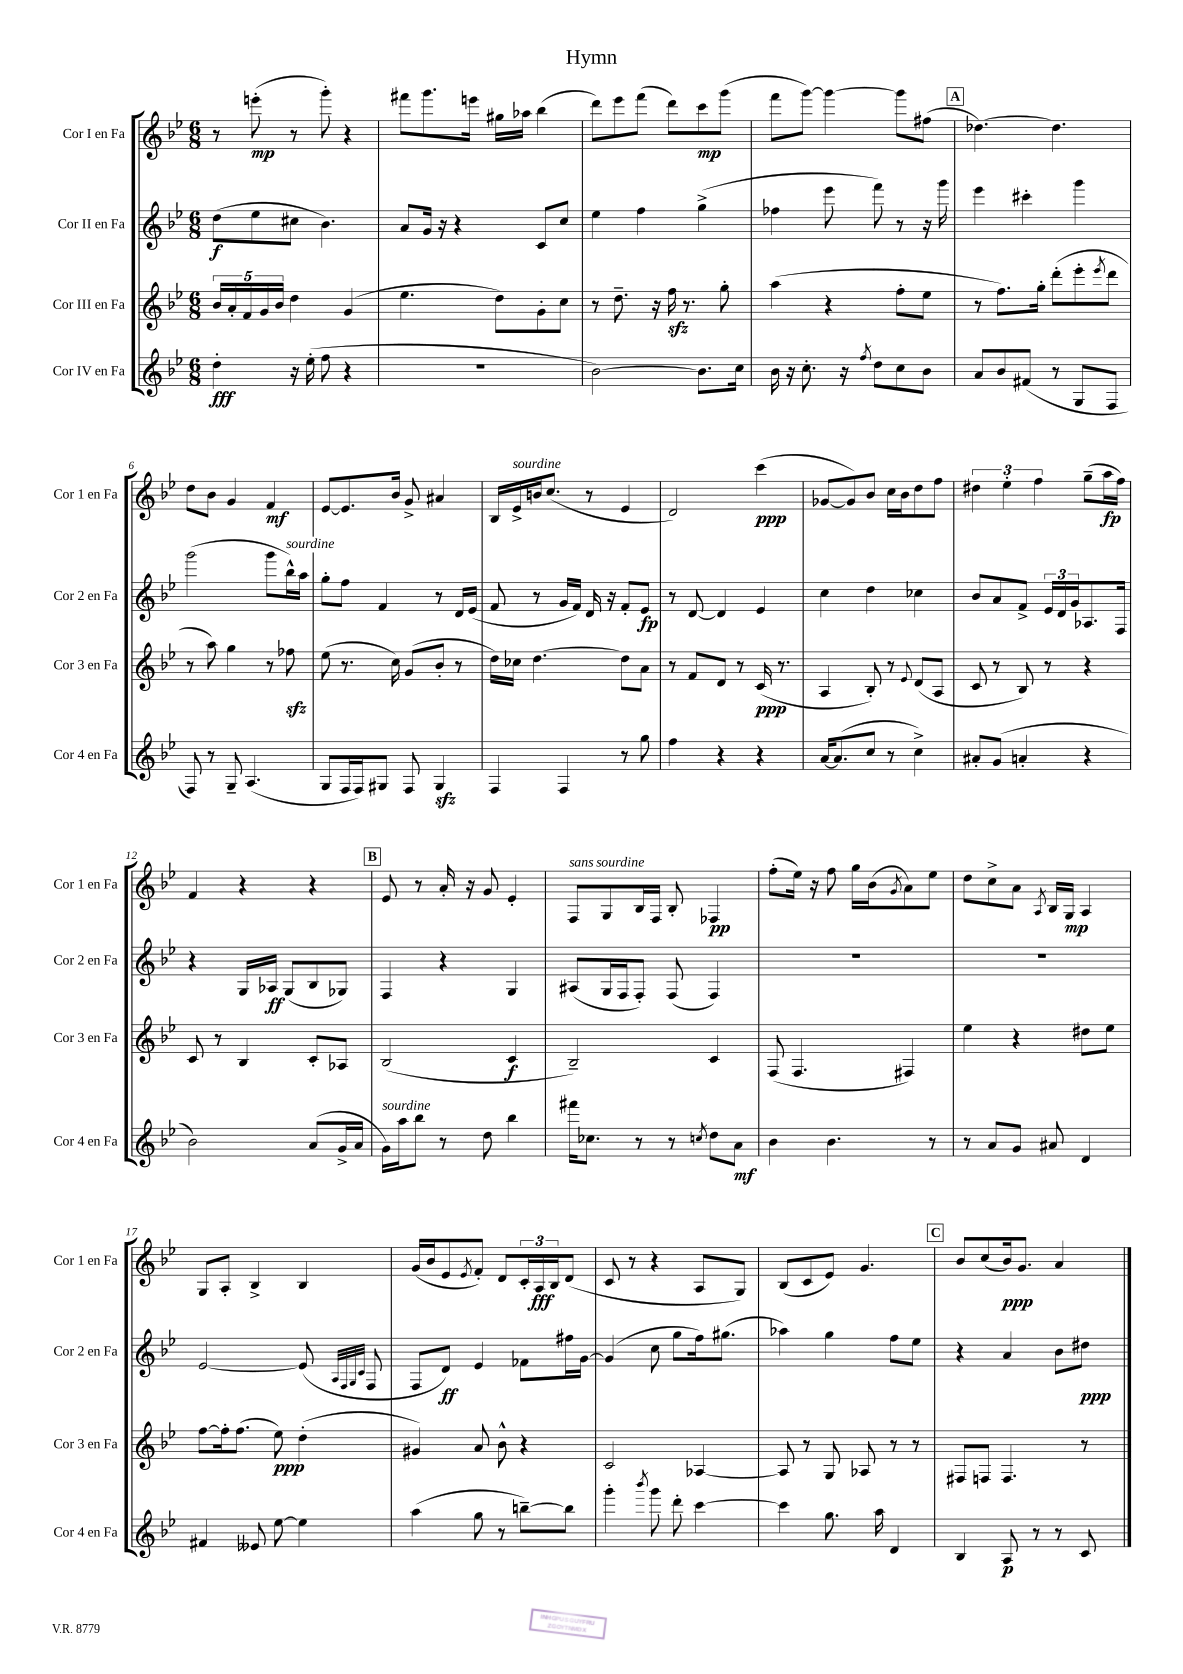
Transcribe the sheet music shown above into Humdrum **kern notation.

**kern	**kern	**kern	**kern
*staff4	*staff3	*staff2	*staff1
*clefG2	*clefG2	*clefG2	*clefG2
*k[b-e-]	*k[b-e-]	*k[b-e-]	*k[b-e-]
*M6/8	*M6/8	*M6/8	*M6/8
4dd'\	20b-/LL	(8dd\L	8r
.	20a'/	.	.
.	20f/	.	.
.	.	8ee-\	(8eee'\
.	20g/	.	.
.	20b-/JJ	.	.
16r	4dd\	8cc#\J	8r
(16ee-'\	.	.	.
8ff\	.	4.b-\)	8ggg'\)
4r	(4g/	.	4r
=	=	=	=
2.r	4.ee-\	8a/L	8fff#\L
.	.	16g/Jk	8.ggg\
.	.	16r	.
.	.	4r	.
.	.	.	16eee\Jk
.	8dd\L)	.	16gg#\LL
.	.	.	16aa-\JJ
.	8g'\	8c/L	(4bb-\
.	8cc\J	8cc/J	.
=	=	=	=
[2b-\)	8r	4ee-\	8ddd\L)
.	8.dd~\	.	8eee-\
.	.	4ff\	(8fff\J
.	16r	.	.
.	16ff\	.	8ddd\L)
.	8.r	.	.
8.b-\]L	.	(4gg^\	8ccc\
.	8gg'\	.	(8ggg\J
16cc\Jk	.	.	.
=	=	=	=
16b-\	(4aa\	4ff-\	8fff\L
16r	.	.	.
8.cc'\	.	.	[8ggg\J)
.	4r	8eee-\	4ggg\_
16r	.	.	.
8qff/	.	.	.
8dd\L	.	8fff\)	.
8cc\	8ff'\L	8r	8ggg\]L
8b-\J	8ee-\J	16r	(8ff#\J
.	.	16ggg\	.
=	=	=	=
8a/L	8r	4eee-\	[4.dd-\)
8b-/	8.ff\L)	.	.
(8f#/J	.	4ccc#'\	.
.	16gg'\Jk	.	.
8r	(8ddd'\L	.	4.dd-\]
8G/L	8eee-'\	4ggg\	.
.	8qeee-/	.	.
8F/J	8ddd\J	.	.
=	=	=	=
8F/)	8r	(2ggg\	8dd\L
8r	8aa\)	.	8b-\J
8G~/	4gg\	.	4g/
(4.A/	.	.	.
.	8r	8ggg\L	4f/
.	8ff-\	16bb-^^\L)	.
.	.	16aa\JJ	.
=	=	=	=
8G/L	(8ee-\	8gg'\L	[8e-/L
16F/L	8.r	8ff\J	8.e-/]
16F/J)	.	.	.
8G#/J	.	4f/	.
.	16cc\)	.	16b-/Jk
8F/	(8g/L	.	8g^/
4G#/	8b-'/J	8r	4a#/
.	8r	16d/LL	.
.	.	(16e-/JJ	.
=	=	=	=
4F/	16dd\LL)	8f/	16B-/LL
.	16cc-\JJ	.	16e-^/
.	[4.dd\	8r	16b/J
.	.	.	(8.cc/J
4F/	.	16g/LL	.
.	.	16f/JJ)	.
.	.	16d/	8r
.	.	16r	.
8r	8dd\]L	8f'/L	4e-/
8gg\	8a\J	8e-/J	.
=	=	=	=
4ff\	8r	8r	2d/)
.	8f/L	[8d/	.
4r	8d/J	4d/]	.
.	8r	.	.
4r	(16c/	4e-/	(4ccc\
.	8.r	.	.
=	=	=	=
[16a/LK	4A/	4cc\	[8g-/L
(8.a/]	.	.	.
.	.	.	8g-/])
8cc/J	8B-'/)	4dd\	8b-/J
8r	8r	.	16cc\LL
.	.	.	16b-\J
.	8qqe-/	.	.
4cc^\)	(8d/L	4cc-\	8dd\
.	8A/J	.	8ff\J
=	=	=	=
8a#'/L	8c/	8b-/L	6dd#\
(8g/J	8r	8a/	.
.	.	.	6ee-'\
4a'/	8B-/)	8f^/J	.
.	.	.	6ff\
.	8r	24e-/LL	.
.	.	24d/	.
.	.	24g/J	.
4r	4r	8.A-/	(8gg~\L
.	.	.	16aa\L
.	.	16F/Jk	16ff\JJ)
=	=	=	=
2b-\)	8c/	4r	4f/
.	8r	.	.
.	4B-/	16G/LL	4r
.	.	16A-/JJ	.
.	.	(8G/L	.
(8a/L	8c'/L	8B-/	4r
16g^/L	8A-/J	8G-/J)	.
16a/JJ	.	.	.
=	=	=	=
16g\LL)	(2B-/	4F/	8e-/
16aa\J	.	.	.
8bb-\J	.	.	8r
8r	.	4r	16a'/
.	.	.	16r
8dd\	.	.	8g/
4bb-\	4c/	4G/	4e-'/
=	=	=	=
16fff#\LK	2B-~/)	(8A#/L	8F/L
8.cc-\J	.	.	.
.	.	16G/L	8G/
.	.	16F/J	.
8r	.	8F'/J)	16B-/L
.	.	.	16F/JJ
8r	.	(8F/	8B-'/
8qcc/	.	.	.
8dd\L	4c/	4F/)	4F-/
8a\J	.	.	.
=	=	=	=
4b-\	(8F/	2.r	(8ff'\L
.	4.F/	.	16ee-\Jk)
.	.	.	16r
4.b-\	.	.	8ff\
.	.	.	16gg\LL
.	.	.	(16b-\J
.	.	.	8qg/
.	4F#/)	.	8a\)
8r	.	.	8ee-\J
=	=	=	=
8r	4ee-\	2.r	8dd\L
8a/L	.	.	8cc^\
8g/J	4r	.	8a\J
.	.	.	8qA/
8a#/	.	.	16B-/LL
.	.	.	16G/JJ
4d/	8dd#\L	.	4A/
.	8ee-\J	.	.
=	=	=	=
4f#/	[8ff\L	[2e-/	8G/L
.	16ff'\]k	.	8A'/J
.	(8.ff\J	.	.
8e--/	.	.	4B-^/
[8ee-\	8ee-\)	.	.
4ee-\]	(4dd'\	(8e-/]	4B-/
.	.	32qqA/LLL	.
.	.	32qqF/	.
.	.	32qqG/	.
.	.	32qqc/JJJ	.
.	.	8F/	.
=	=	=	=
(4aa\	4g#/)	8F/L	(16g/LL
.	.	.	16b-/J
.	.	8d/J)	8e-/
.	.	.	8qe-/
8gg\	8a/	4e-/	8f'/J)
8r	8b-^^\	.	8d/L
[8bb~\L)	4r	8f-\L	24c'/L
.	.	.	24A/
.	.	.	24B-/J
8bb\]J	.	16ff#\L	(8d/J
.	.	[16g\JJ	.
=	=	=	=
4ggg'\	2c/	(4g/]	8c/
.	.	.	8r
8qbbb-/	.	.	.
8ggg\	.	8cc\	4r
8ddd'\	.	8gg\L	.
[4ccc\	[4A-/	16ff\k)	8A/L
.	.	(8.gg#\J	.
.	.	.	8G/J)
=	=	=	=
4ccc\]	8A-/]	4aa-\)	(8B-/L
.	8r	.	8c/
8.gg\	8G/	4gg\	8e-/J)
.	8A-/	.	4.g/
16aa\	.	.	.
4d/	8r	8ff\L	.
.	8r	8ee-\J	.
=	=	=	=
4B-/	8F#/L	4r	8b-/L
.	8F/J	.	(8cc/
8A/	4.F/	4a/	16b-/k)
.	.	.	8.g/J
8r	.	.	.
8r	.	8b-\L	4a/
8c/	8r	8dd#\J	.
==	==	==	==
*-	*-	*-	*-
